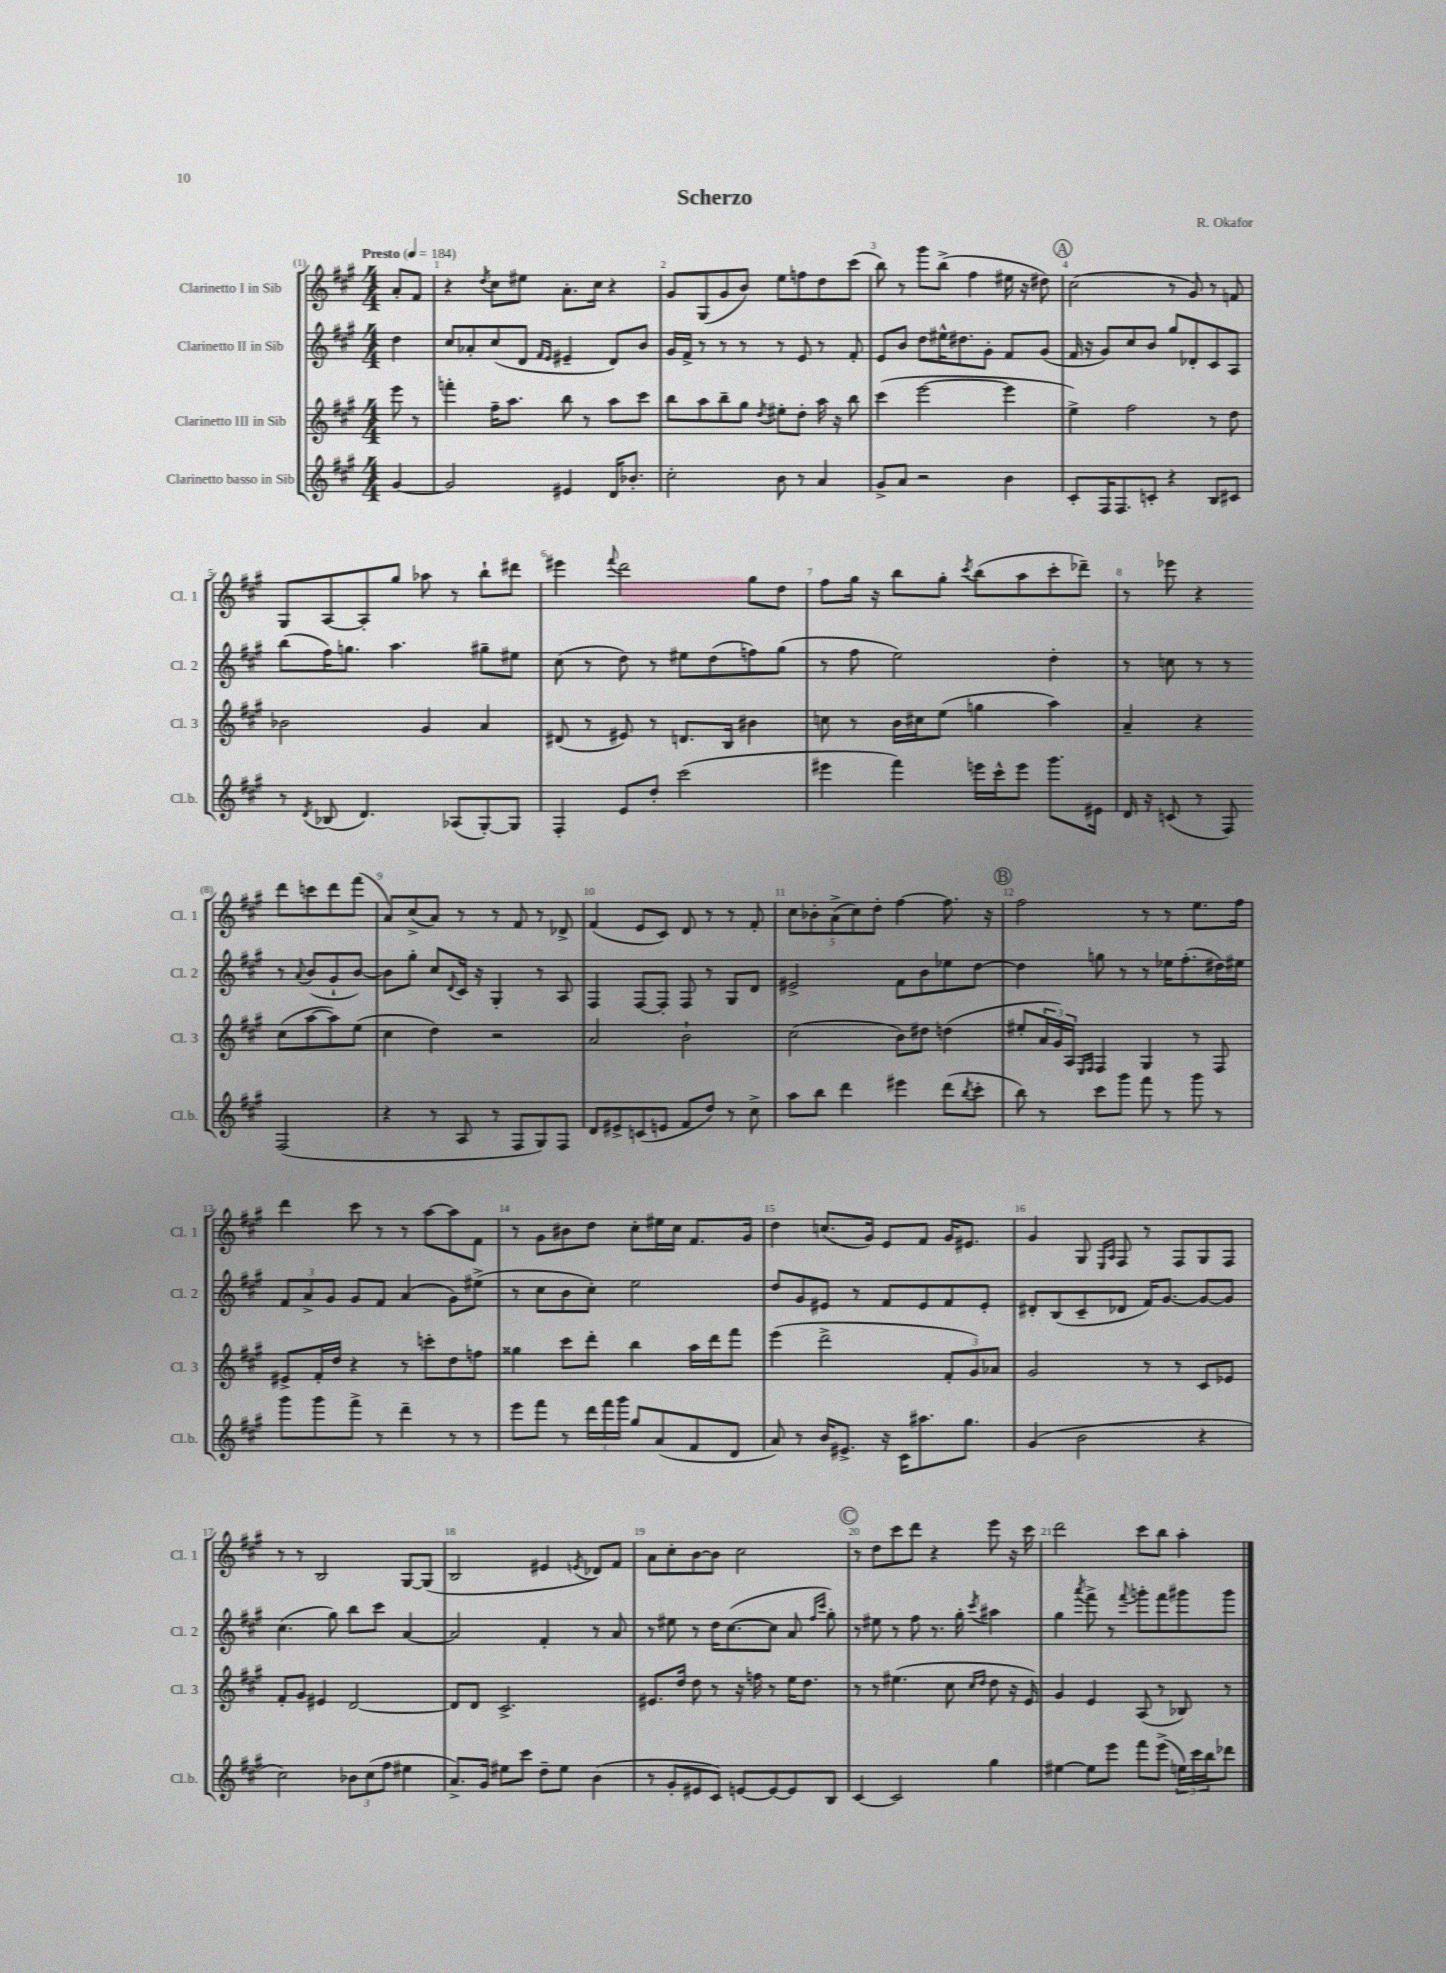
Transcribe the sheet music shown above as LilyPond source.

\header { title = "Scherzo" composer = "R. Okafor" }
<<
\new StaffGroup <<
\new Staff = "s0" \with { instrumentName = "Clarinetto I in Sib" shortInstrumentName = "Cl. 1" } {
    \clef treble \key a \major \numericTimeSignature \time 4/4 \partial 4 \tempo "Presto" 4 = 184
    a'8-. fis'8 |
    r4 \acciaccatura { d''8 } cis''8 eis''8 a'8.-. cis''16 r4 |
    gis'8 gis8( gis'8 b'8) e''8 f''8 d''8 cis'''8( |
    b''8) r8 gis'''8 b''8->( fis''4 eis''16 r16 dis''8) |
    \mark \markup { \circle "A" } cis''2( r8 gis'8) r8 f'8 |
    gis8 a8~ a8-. gis''8 aes''8 r8 b''8-! dis'''8 |
    eis'''4 \appoggiatura { fis'''8 } d'''2 gis''8 d''8 |
    fis''8 gis''16 r16 b''8 gis''8-. \acciaccatura { cis'''8 } b''8( a''8 cis'''8-. des'''8--) |
    r8 ees'''8 r4 d'''8 c'''8 d'''8 fis'''8( |
    a'8) cis''8->( a'8) r8 r8 fis'8 r8 des'8-> |
    fis'4( e'8 cis'8) d'8 r8 r8 fis'8-. |
    \tuplet 5/4 { cis''8 bes'8-. a'8->( cis''8) d''8-. } fis''4~ fis''8. r16 |
    \mark \markup { \circle "B" } fis''2 r8 r8 e''8. fis''16 |
    d'''4 cis'''8 r8 r8 a''8~ a''8 fis'8 |
    r8 gis'8 bis'8 d''8 cis''8-. eis''16 cis''16 fis'8. gis'16 |
    d''4 c''8.( gis'16) e'8 fis'8 gis'16 eis'8. |
    gis'4 gis8 \grace { e16 a16 } fis8 r8 fis8 gis8 fis8 |
    r8 r8 b2 gis8~ gis8( |
    b2 eis'4 \acciaccatura { e'8 } des'8) fis'8 |
    a'8 cis''8-. b'8~ b'8 cis''2 |
    \mark \markup { \circle "C" } r8 d''8 cis'''8 d'''8 r4 e'''8 r16 cis'''16 |
    d'''2 cis'''8 b''8 a''4-. \bar "|." |
}
\new Staff = "s1" \with { instrumentName = "Clarinetto II in Sib" shortInstrumentName = "Cl. 2" } {
    \clef treble \key a \major \numericTimeSignature \time 4/4 \partial 4
    d''4 |
    cis''8 aes'8-. cis''8( d'8 \grace { fis'16 e'16 } eis'4-- d'8) b'8 |
    gis'16 fis'16-> r8 r8 r8 r8 e'8 r8 fis'8-. |
    e'8 b'8 d''8 eis''16-^ dis''8. gis'8-. fis'8 gis'8( |
    \mark \markup { \circle "A" } fis'16 r16 gis'8) cis''8 b'8 gis''8 des'8-. cis'8 a8 |
    b''8( fis''16) g''8. a''4. gis''8-- eis''8 |
    cis''8( r8 d''8) r8 eis''8 d''8( f''8) gis''8( |
    r8 fis''8 e''2) d''4-. |
    r8 c''8 r8 r8 r8 \appoggiatura { a'8 } b'8( gis'8-! b'8~) |
    b'8 gis''8-. cis''8 \appoggiatura { d'8 } cis'16 r16 gis4-. r8 a8 |
    fis4 fis8~ fis8-. fis8 r8 gis8 d'8 |
    eis'2-> fis'8 b'8 ees''8 d''8~ |
    \mark \markup { \circle "B" } d''4 g''8 r8 r8 ees''16 fis''8.-.( dis''16) eis''16 |
    \tuplet 3/2 { fis'8 a'8-> gis'8 } gis'8 fis'8 a'4( gis'8) eis''8->( |
    r8 cis''8 b'8 cis''8-.) e''2 |
    d''8 gis'8 eis'8 r8 fis'8 eis'8 fis'8 eis'8-. |
    dis'8-. b8( cis'8-- des'8 fis'16) gis'8.~ gis'8~ gis'8 |
    cis''4.( gis''8) b''8 cis'''8 a'4~ |
    a'2 fis'4-. r8 a'8 |
    r8 eis''8 r8 d''16 cis''8.~( cis''8 a'8 \grace { fis''16 cis'''16 } gis''8-.) |
    \mark \markup { \circle "C" } r8 eis''8 r8 fis''8 r8. gis''16-. \acciaccatura { cis'''8 } ais''4 |
    gis''4 \acciaccatura { a'''8 } fis'''8-> r8 \appoggiatura { fis'''8 } g'''8-. fis'''8 gis'''8 gis'''8 \bar "|." |
}
\new Staff = "s2" \with { instrumentName = "Clarinetto III in Sib" shortInstrumentName = "Cl. 3" } {
    \clef treble \key a \major \numericTimeSignature \time 4/4 \partial 4
    e'''8 r8 |
    f'''4-. fis''16-- a''8. b''8 r8 a''8 cis'''8 |
    b''8 a''8 b''8-- gis''8 \acciaccatura { d''8 } eis''8-. d''8-. a''16 r16 b''8 |
    cis'''4( e'''2~ e'''4 |
    \mark \markup { \circle "A" } e''4->) fis''2 r8 d''8 |
    bes'2 gis'4 a'4 |
    dis'8( r8 eis'8) r8 d'8. b16 bis'4 |
    c''8 r8 b'16 cis''16 e''8( g''4 a''4) |
    a'4-- r4 cis''8( a''8~ a''8) e''8( |
    cis''4 d''4) r2 |
    a'2 b'2-! |
    cis''2( b'8) dis''8 d''4( |
    \mark \markup { \circle "B" } eis''8-. \tuplet 3/2 { a'16 gis'16) a16 } \grace { e16 fis16 } fis4 gis4 r8 fis8 |
    eis'8-> fis'16-. d''16 r4 r8 c'''8-. d''8 f''8 |
    gisis''4 cis'''8 d'''8-. b''4 a''16 d'''16 fis'''8 |
    e'''4( d'''2-> \tuplet 3/2 { fis'8-. gis'8) aes'8 } |
    gis'2 r8 r8 cis'8 ees'8 |
    fis'8-. gis'8 eis'4 d'2~ |
    d'8 d'8 cis'2.-> |
    eis'8. d''16 d''8 r8 r16 f''16 r8 e''16 d''8. |
    \mark \markup { \circle "C" } r8 r8 eis''4.( cis''8 \grace { cis''16 d''16 } d''8 r16 e'16) |
    gis'4 e'4 a8( r8 bes8) r8 \bar "|." |
}
\new Staff = "s3" \with { instrumentName = "Clarinetto basso in Sib" shortInstrumentName = "Cl.b." } {
    \clef treble \key a \major \numericTimeSignature \time 4/4 \partial 4
    gis'4~ |
    gis'2 eis'4 d'16 bes'8.-. |
    cis''2-. b'8 r8 a'4 |
    gis'8-> a'8 r2 b'4 |
    \mark \markup { \circle "A" } cis'8-. fis16 fis8. c'8-. r4 b8 cis'8 |
    r8 \acciaccatura { d'8 } bes8( d'4.) aes8( gis8~-.) gis8 |
    fis4-. e'8 d''8-. cis'''2( |
    eis'''4 fis'''4) e'''16 cis'''16-^ e'''8 gis'''8. eis'16 |
    d'16 r16 c'8( r8 fis8) fis2( |
    r4 r8 a8 r8 fis8 gis8) fis8 |
    d'8 eis'8-> c'8( e'8 fis'8 d''8) r8 cis''8-> |
    a''8 b''8 d'''4 eis'''4 d'''8( \acciaccatura { b''8 } cis'''8-. |
    \mark \markup { \circle "B" } b''8) r8 cis'''8 gis'''8 fis'''8 r8 gis'''8 r8 |
    gis'''8 gis'''8 fis'''8-> r8 d'''4-- r8 r8 |
    e'''8 fis'''8 r8 \tuplet 3/2 { d'''16 fis'''16 gis'''16 } gis''8 a'8( fis'8 d'8 |
    a'8) r8 b'16 eis'8.-> r16 cis'16 ais''8. gis''8. |
    gis'4( b'2 r4 |
    cis''2) \tuplet 3/2 { bes'8 cis''8( fis''8 } eis''4 |
    a'8.->) gis'16 eis''8 cis'''8 d''8-- eis''8 b'4( |
    r8 gis'8-. eis'8 cis'8) e'8~ e'8~ e'8 b8 |
    \mark \markup { \circle "C" } cis'4~ cis'2 gis''4 |
    eis''4~ eis''8 e'''8 fis'''8 e'''8->( \tuplet 3/2 { e''16) cis'''16 b''16 } des'''8 \bar "|." |
}
>>
>>
\layout { \context { \Score \override BarNumber.break-visibility = ##(#f #t #t) barNumberVisibility = #all-bar-numbers-visible } }
